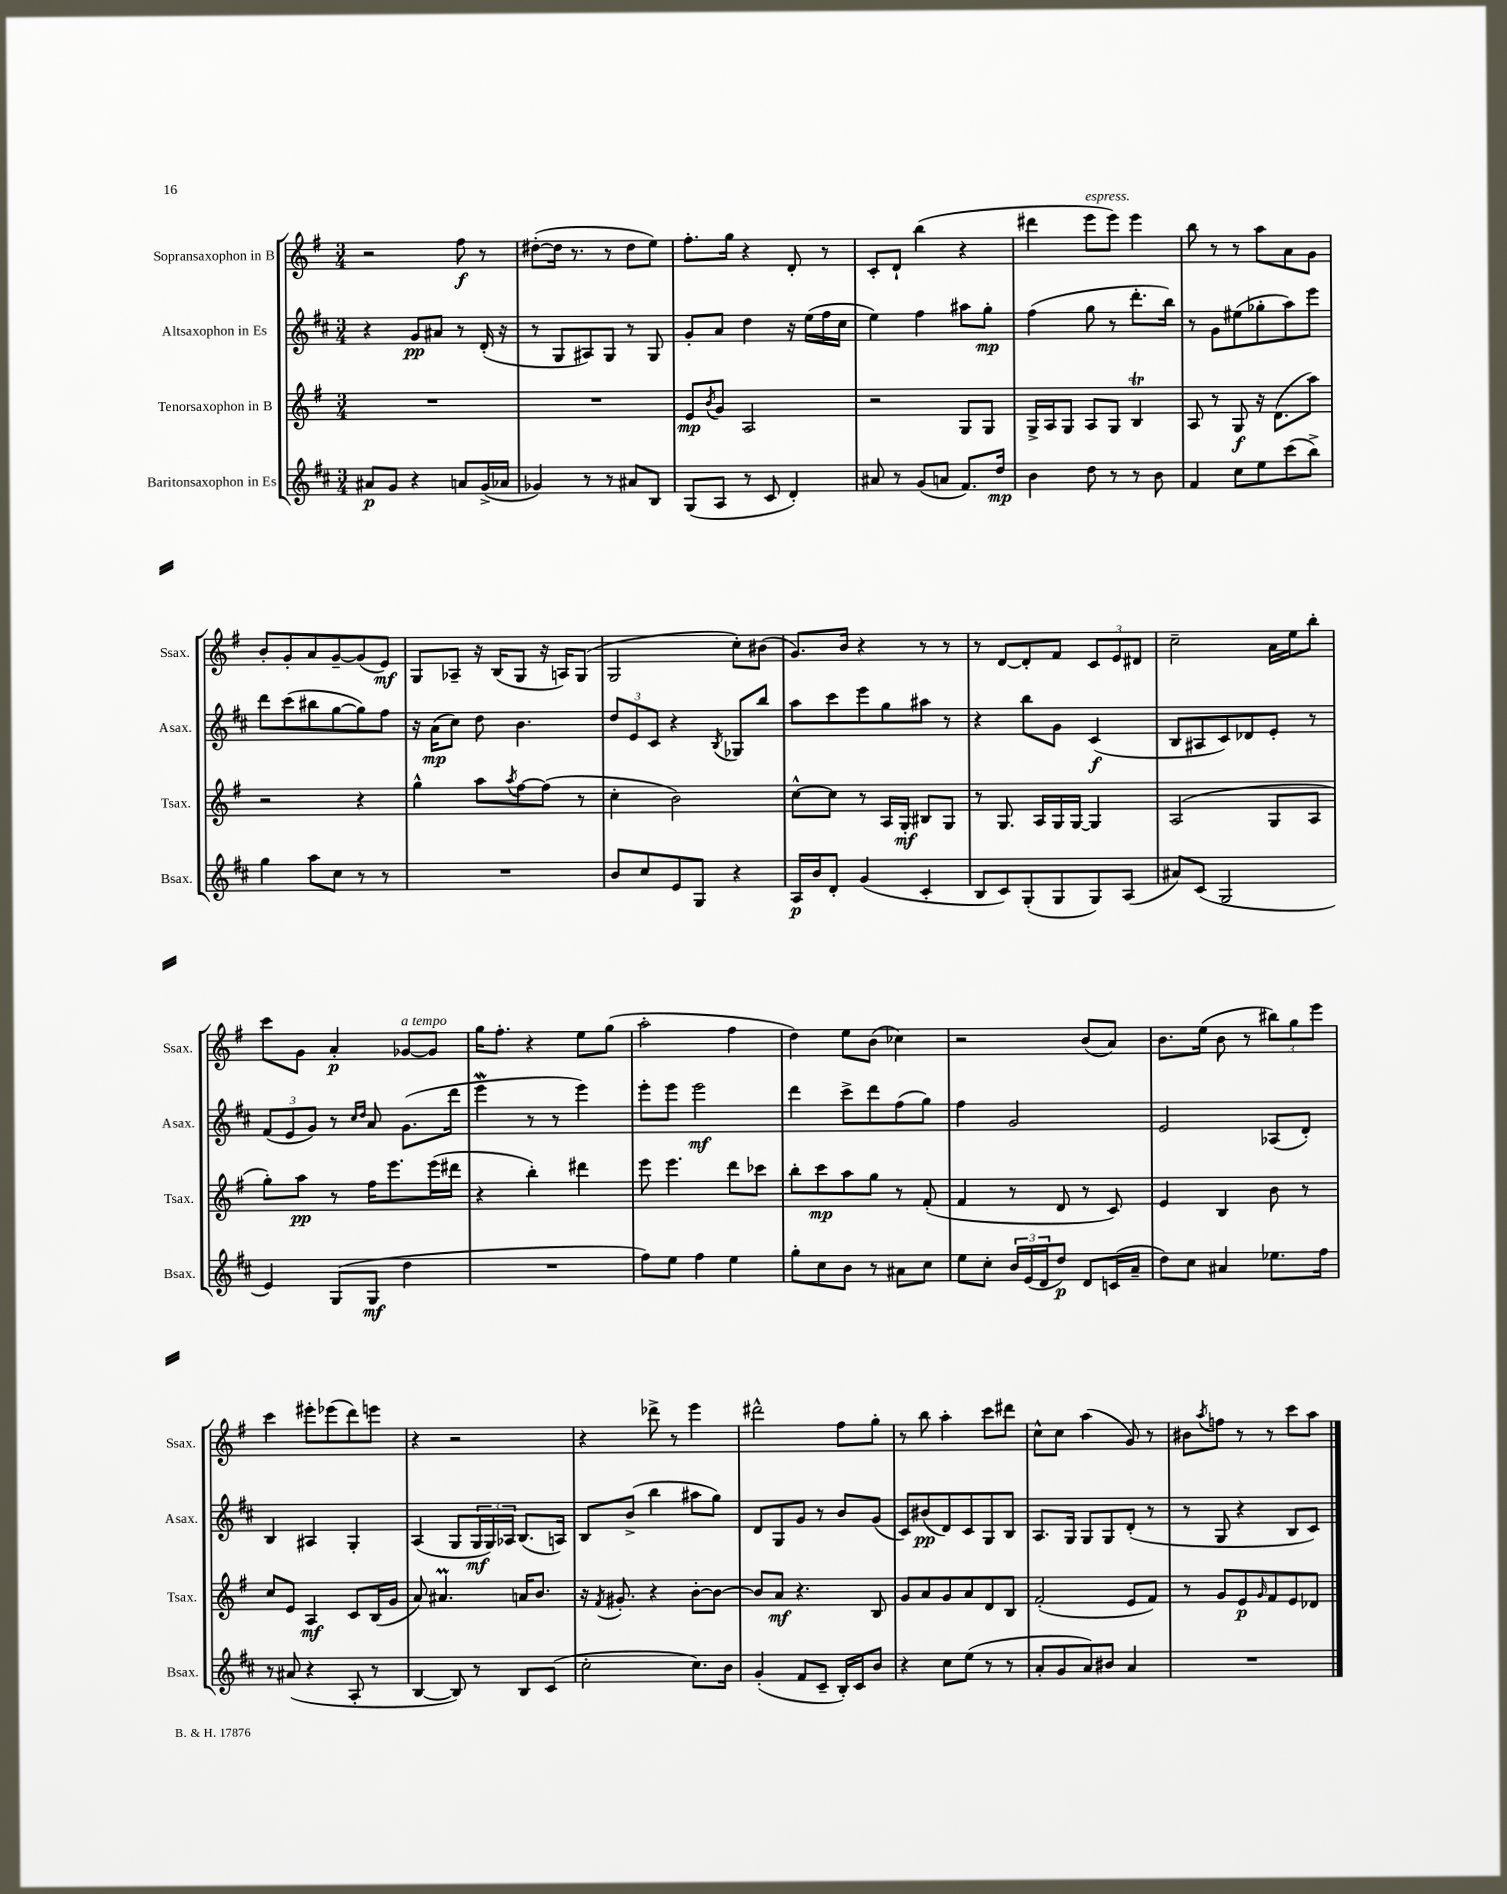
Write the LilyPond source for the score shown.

<<
\new StaffGroup <<
\new Staff = "s0" \with { instrumentName = "Sopransaxophon in B" shortInstrumentName = "Ssax." } {
    \clef treble \key g \major \numericTimeSignature \time 3/4
    r2 fis''8\f r8 |
    dis''8~-.( dis''16 r8. r8 dis''8 e''8) |
    fis''8.-. g''16 r4 d'8-. r8 |
    c'8-. d'8-! b''4( r4 |
    dis'''4 e'''8^\markup { \italic "espress." } e'''8) e'''4 |
    b''8 r8 r8 a''8 a'8 g'8 |
    b'8-. g'8-. a'8 g'8~-- g'8( e'8\mf) |
    g8 aes8-- r16 b16( g8 r16 a16) g8( |
    g2 c''8-.) bis'8( |
    g'8.) b'16 r4 r8 r8 |
    r8 d'8~ d'8-. fis'8 \tuplet 3/2 { c'8 e'8 dis'8 } |
    c''2-- a'16 e''16 b''8-. |
    c'''8 g'8 a'4-.\p ges'8~^\markup { \italic "a tempo" } ges'8 |
    g''16 fis''8.-. r4 e''8 g''8( |
    a''2-. fis''4 |
    d''4) e''8 b'8( ces''4) |
    r2 b'8( a'8) |
    b'8. e''16( b'8 r8 \tuplet 3/2 { bis''8) g''8 e'''8 } |
    c'''4 eis'''8-. ees'''8( d'''8) e'''8 |
    r4 r2 |
    r4 des'''8-> r8 e'''4 |
    dis'''2-^ fis''8 g''8-. |
    r8 b''8 a''4-. c'''8 dis'''8 |
    c''8-^ c''8 a''4( g'8) r8 |
    bis'8 \acciaccatura { a''8 } f''8 r8 r8 c'''8 a''8 \bar "|." |
}
\new Staff = "s1" \with { instrumentName = "Altsaxophon in Es" shortInstrumentName = "Asax." } {
    \clef treble \key d \major \numericTimeSignature \time 3/4
    r4 g'8\pp ais'8 r8 d'16-.( r16 |
    r8 g8 ais8) g8 r8 g8 |
    g'8-. a'8 d''4 r16 e''16( fis''16 cis''16 |
    e''4) fis''4 ais''8 g''8-.\mp |
    fis''4( g''8 r8 d'''8.-. b''16) |
    r8 g'8 eis''8( ges''8-. a''8) e'''8 |
    d'''8 cis'''8( bis''8 g''8~ g''8) fis''8 |
    r16 a'16\mp( cis''8) d''8 b'4. |
    \tuplet 3/2 { d''8 e'8 cis'8 } r4 \acciaccatura { b8 } ges8 b''8 |
    a''8 cis'''8 e'''8 g''8 ais''8 r8 |
    r4 b''8 g'8 cis'4\f( |
    b8 ais8 cis'8) des'8 e'8-. r8 |
    \tuplet 3/2 { fis'8( e'8 g'8) } r8 \grace { cis''16 d''16 } a'8 g'8.( d'''16 |
    e'''4\mordent r8 r8 e'''4) |
    e'''8-. e'''8 e'''2\mf |
    d'''4 cis'''8-> d'''8 fis''8( g''8) |
    fis''4 g'2 |
    e'2 aes8( d'8-.) |
    b4 ais4 g4-. |
    a4( g8 \tuplet 3/2 { g16\mf g16) aes16 } b8.( a16) |
    b8 b'8->( b''4 ais''8 g''8) |
    d'8 g8 g'8 r8 b'8 g'8( |
    cis'8) bis'8\pp( d'8) cis'8 g8 b8 |
    a8. g16 g8 g8 d'8-.( r8 |
    r8 g8 r4 b8 cis'8) \bar "|." |
}
\new Staff = "s2" \with { instrumentName = "Tenorsaxophon in B" shortInstrumentName = "Tsax." } {
    \clef treble \key g \major \numericTimeSignature \time 3/4
    R2. |
    R2. |
    e'8\mp \acciaccatura { b'8 } g'8 a2 |
    r2 g8 g8 |
    g16-> a16 g8 a8 g8 b4\trill |
    a8 r8 g8\f r16 d'8.( a''8) |
    r2 r4 |
    g''4-^ a''8 \acciaccatura { a''8 } fis''8~ fis''8( r8 |
    c''4-. b'2) |
    c''8~-^ c''8 r8 a16 g16-.\mf bis8 g8 |
    r8 g8. a16 g16 g16~ g4 |
    a2( g8 a8 |
    g''8-.) a''8\pp r8 fis''16 e'''8. e'''16( dis'''16 |
    r4 b''4-.) dis'''4 |
    e'''8 e'''4. d'''8 ces'''8 |
    b''8-. c'''8\mp a''8 g''8 r8 fis'8-.( |
    fis'4 r8 d'8 r8 c'8) |
    e'4 b4 b'8 r8 |
    c''8 e'8 a4\mf c'8 b16( g'16 |
    a'8) ais'4.\prall a'16 b'8. |
    r16 \acciaccatura { fis'8 } gis'8.-. r4 b'8~-. b'8~ |
    b'8 a'8\mf r4. b8 |
    g'8 a'8 g'8 a'8 d'8 b8 |
    fis'2-.( e'8 fis'8) |
    r8 g'8 e'8\p \grace { g'16 } fis'8 e'8 des'8 \bar "|." |
}
\new Staff = "s3" \with { instrumentName = "Baritonsaxophon in Es" shortInstrumentName = "Bsax." } {
    \clef treble \key d \major \numericTimeSignature \time 3/4
    ais'8\p g'8 r4 a'8 g'16->( aes'16 |
    ges'4) r8 r8 ais'8 b8 |
    g8( a8 r8 cis'8 d'4-.) |
    ais'8 r8 g'8( a'8 fis'8.) d''16\mp |
    b'4 d''8 r8 r8 b'8 |
    fis'4 cis''8 e''8 cis'''8( b''8->) |
    g''4 a''8 cis''8 r8 r8 |
    R2. |
    b'8 cis''8 e'8 g8 r4 |
    a16\p b'16 d'8-. g'4( cis'4-. |
    b8 cis'8) g8-.( g8 g8) a8( |
    ais'8) cis'8( g2 |
    e'4) g8( g8\mf d''4 |
    R2. |
    fis''8) e''8 fis''4 e''4 |
    g''8-. cis''8 b'8 r8 ais'8 cis''8 |
    e''8 cis''8-. \tuplet 3/2 { b'16 e'16( d'16 } d''8\p) d'8 c'16( a'16-- |
    d''8) cis''8 ais'4 ees''8. fis''16 |
    r8 ais'8( r4 a8-. r8 |
    b4~ b8) r8 b8 cis'8( |
    cis''2-. cis''8.) b'16 |
    g'4-.( fis'8 cis'8-- b16-.) cis'16 b'8 |
    r4 cis''8 e''8( r8 r8 |
    a'8-. g'8 a'8) bis'8 a'4 |
    R2. \bar "|." |
}
>>
>>
\layout { \context { \Score \remove "Bar_number_engraver" } }
